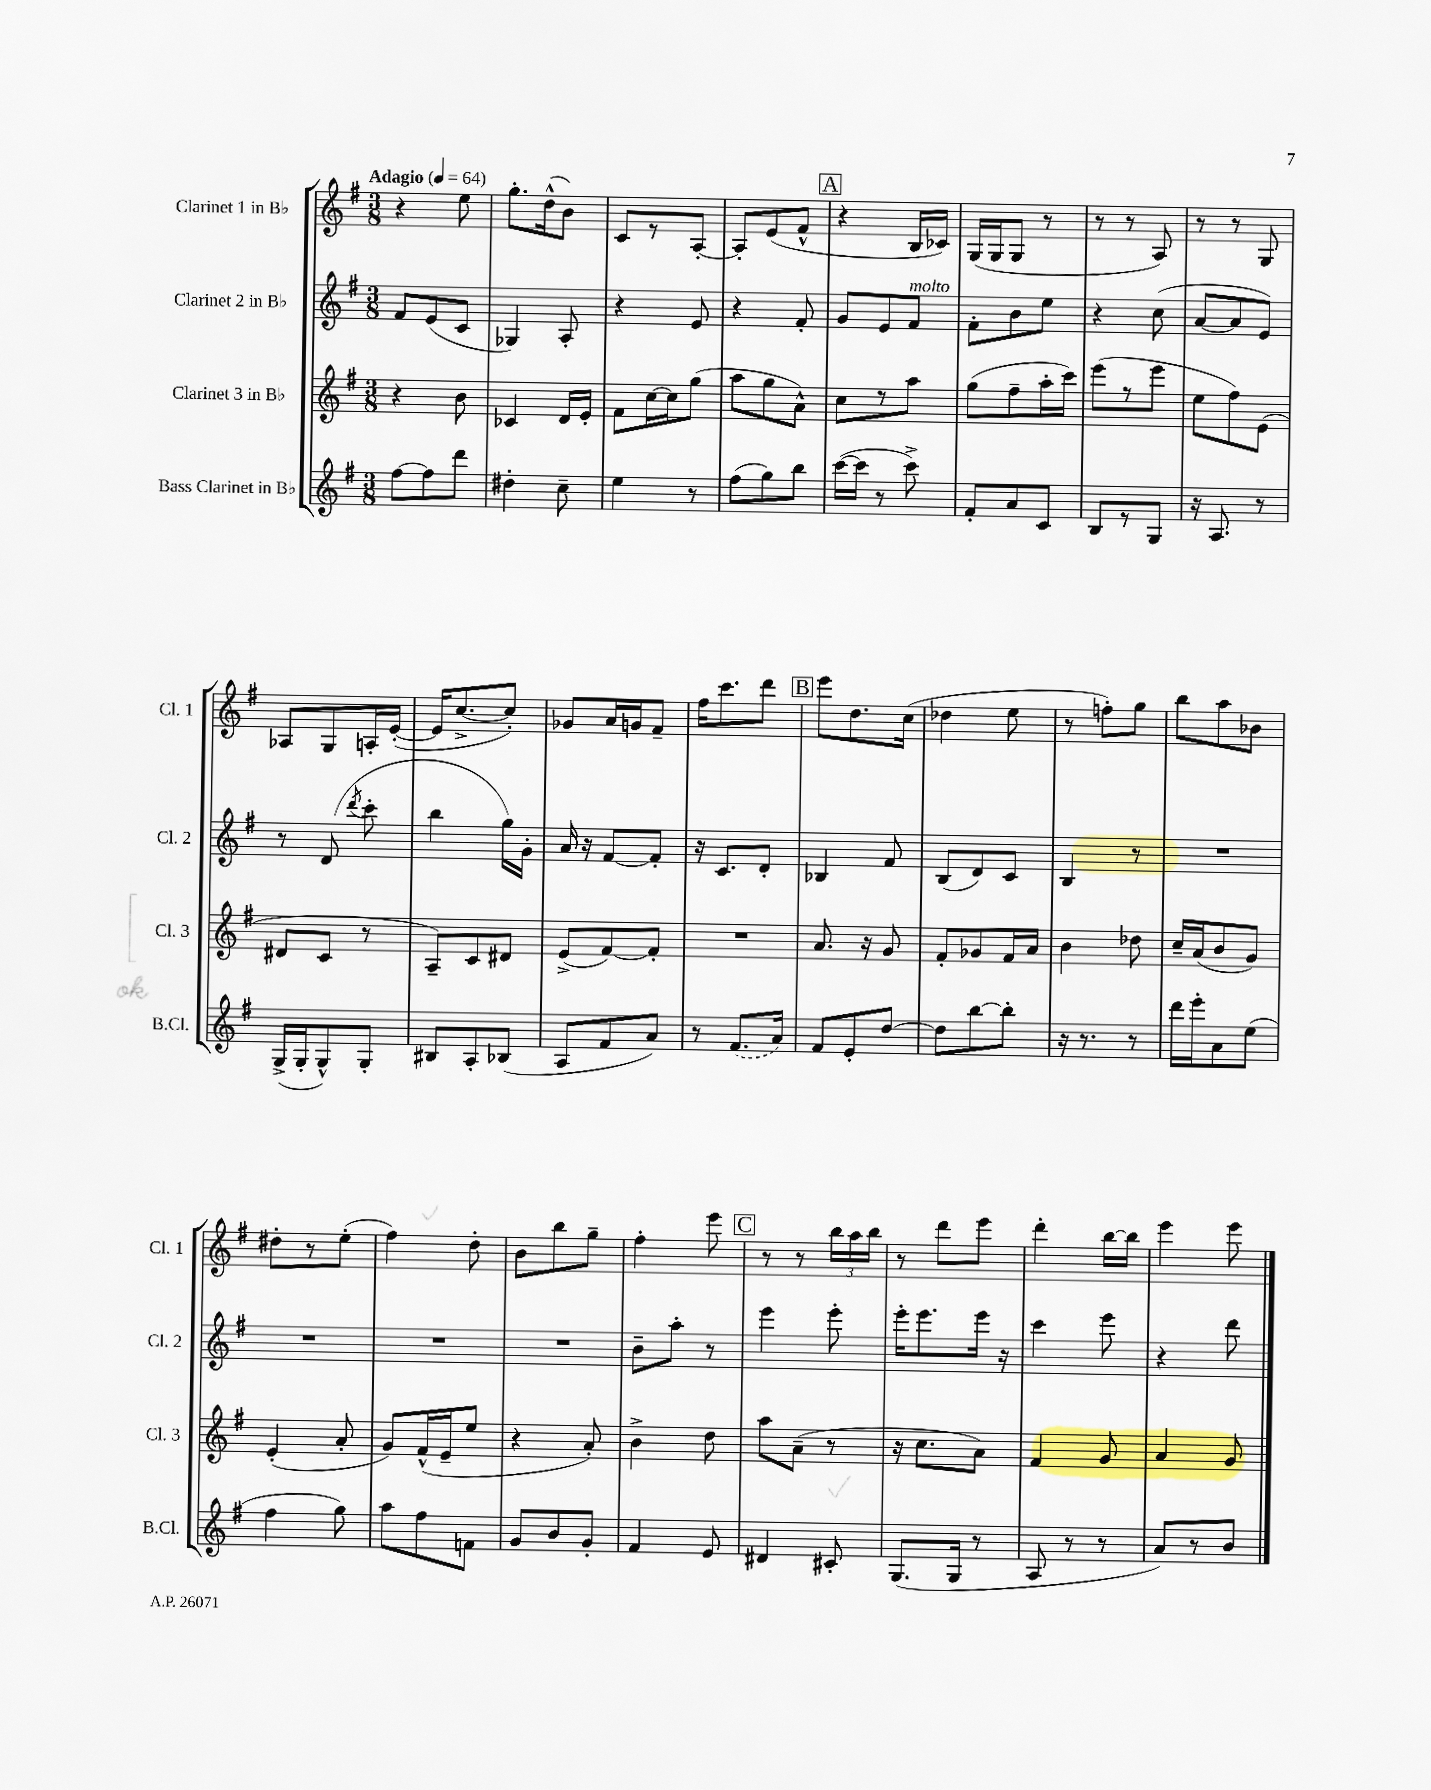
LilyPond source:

<<
\new StaffGroup <<
\new Staff = "s0" \with { instrumentName = "Clarinet 1 in Bb" shortInstrumentName = "Cl. 1" } {
    \clef treble \key g \major \numericTimeSignature \time 3/8 \tempo "Adagio" 4 = 64
    \autoBeamOff r4 e''8 |
    g''8.[-. d''16-^( b'8]) |
    c'8[ r8 a8]~-. |
    a8[-. e'8( fis'8]-^ |
    \mark \markup { \box "A" } r4 b16[ ces'16]) |
    g16[( g16 g8] r8 |
    r8 r8 a8) |
    r8 r8 g8 |
    aes8[ g8 a16-. e'16]~-.( |
    e'16[ c''8.~-> c''8]-.) |
    ges'8[ a'16 g'16 fis'8]-- |
    fis''16[ c'''8. d'''8] |
    \mark \markup { \box "B" } e'''8[ d''8. c''16]( |
    des''4 e''8 |
    r8 f''8[-.) g''8] |
    b''8[ a''8 bes'8] |
    dis''8[-. r8 e''8]-.( |
    fis''4) d''8-. |
    b'8[ b''8 g''8]-- |
    fis''4-. e'''8 |
    \mark \markup { \box "C" } r8 r8 \tuplet 3/2 { b''16[ a''16 b''16] } |
    r8 d'''8[ e'''8] |
    d'''4-. b''16[~ b''16] |
    e'''4 e'''8 \bar "|." |
}
\new Staff = "s1" \with { instrumentName = "Clarinet 2 in Bb" shortInstrumentName = "Cl. 2" } {
    \clef treble \key g \major \numericTimeSignature \time 3/8
    \autoBeamOff fis'8[ e'8( c'8] |
    ges4) a8-. |
    r4 e'8 |
    r4 fis'8-. |
    \mark \markup { \box "A" } g'8[ e'8 fis'8]^\markup { \italic "molto" } |
    fis'8[-. b'8 e''8] |
    r4 c''8( |
    a'8[~ a'8 e'8]) |
    r8 d'8( \acciaccatura { d'''8 } c'''8-. |
    b''4 g''16[) g'16]-. |
    a'16 r16 fis'8[~ fis'8]-. |
    r16 c'8.[ d'8]-. |
    \mark \markup { \box "B" } bes4 fis'8 |
    b8[( d'8) c'8] |
    b4 r8 |
    R4. |
    R4. |
    R4. |
    R4. |
    b'8[-- a''8]-. r8 |
    \mark \markup { \box "C" } e'''4 e'''8-. |
    e'''16[-. e'''8. e'''16] r16 |
    c'''4 e'''8 |
    r4 d'''8 \bar "|." |
}
\new Staff = "s2" \with { instrumentName = "Clarinet 3 in Bb" shortInstrumentName = "Cl. 3" } {
    \clef treble \key g \major \numericTimeSignature \time 3/8
    \autoBeamOff r4 b'8 |
    ces'4 d'16[ e'16]-. |
    fis'8[ c''16~ c''16 g''8]( |
    a''8[ g''8 a'8]-^) |
    \mark \markup { \box "A" } c''8[ r8 a''8] |
    g''8[( fis''8-- a''16-. c'''16]) |
    e'''8[( r8 e'''8] |
    e''8[ fis''8) e'8]( |
    dis'8[ c'8] r8 |
    a8[--) c'8 dis'8] |
    e'8[->( fis'8~) fis'8]-. |
    R4. |
    \mark \markup { \box "B" } a'8. r16 g'8 |
    fis'8[-. ges'8 fis'16 a'16] |
    b'4 des''8 |
    c''16[-- a'16( b'8 g'8]) |
    e'4-.( a'8-. |
    g'8[) fis'16-^( e'16-- e''8] |
    r4 a'8-.) |
    b'4-> d''8 |
    \mark \markup { \box "C" } a''8[ a'8]--( r8 |
    r16 c''8.[ a'8]) |
    fis'4 g'8 |
    a'4 g'8 \bar "|." |
}
\new Staff = "s3" \with { instrumentName = "Bass Clarinet in Bb" shortInstrumentName = "B.Cl." } {
    \clef treble \key g \major \numericTimeSignature \time 3/8
    \autoBeamOff fis''8[~ fis''8 d'''8] |
    dis''4-. c''8-- |
    e''4 r8 |
    fis''8[( g''8) b''8] |
    \mark \markup { \box "A" } c'''16[~( c'''16] r8 c'''8->) |
    fis'8[-. a'8 c'8] |
    b8[ r8 g8] |
    r16 a8. r8 |
    g16[->( g16-. g8-^) g8]-. |
    bis8[ a8-. bes8]( |
    a8[ fis'8 a'8]) |
    r8 \once \slurDashed fis'8.[( a'16]) |
    \mark \markup { \box "B" } fis'8[ e'8-. d''8]~ |
    d''8[ b''8~ b''8]-. |
    r16 r8. r8 |
    d'''16[ e'''16-. a'8 e''8]( |
    fis''4 g''8) |
    a''8[ fis''8 f'8] |
    g'8[ b'8 g'8]-. |
    fis'4 e'8 |
    \mark \markup { \box "C" } dis'4 cis'8-. |
    g8.[( g16] r8 |
    a8 r8 r8 |
    a'8[) r8 b'8] \bar "|." |
}
>>
>>
\layout { \context { \Score \remove "Bar_number_engraver" } }
